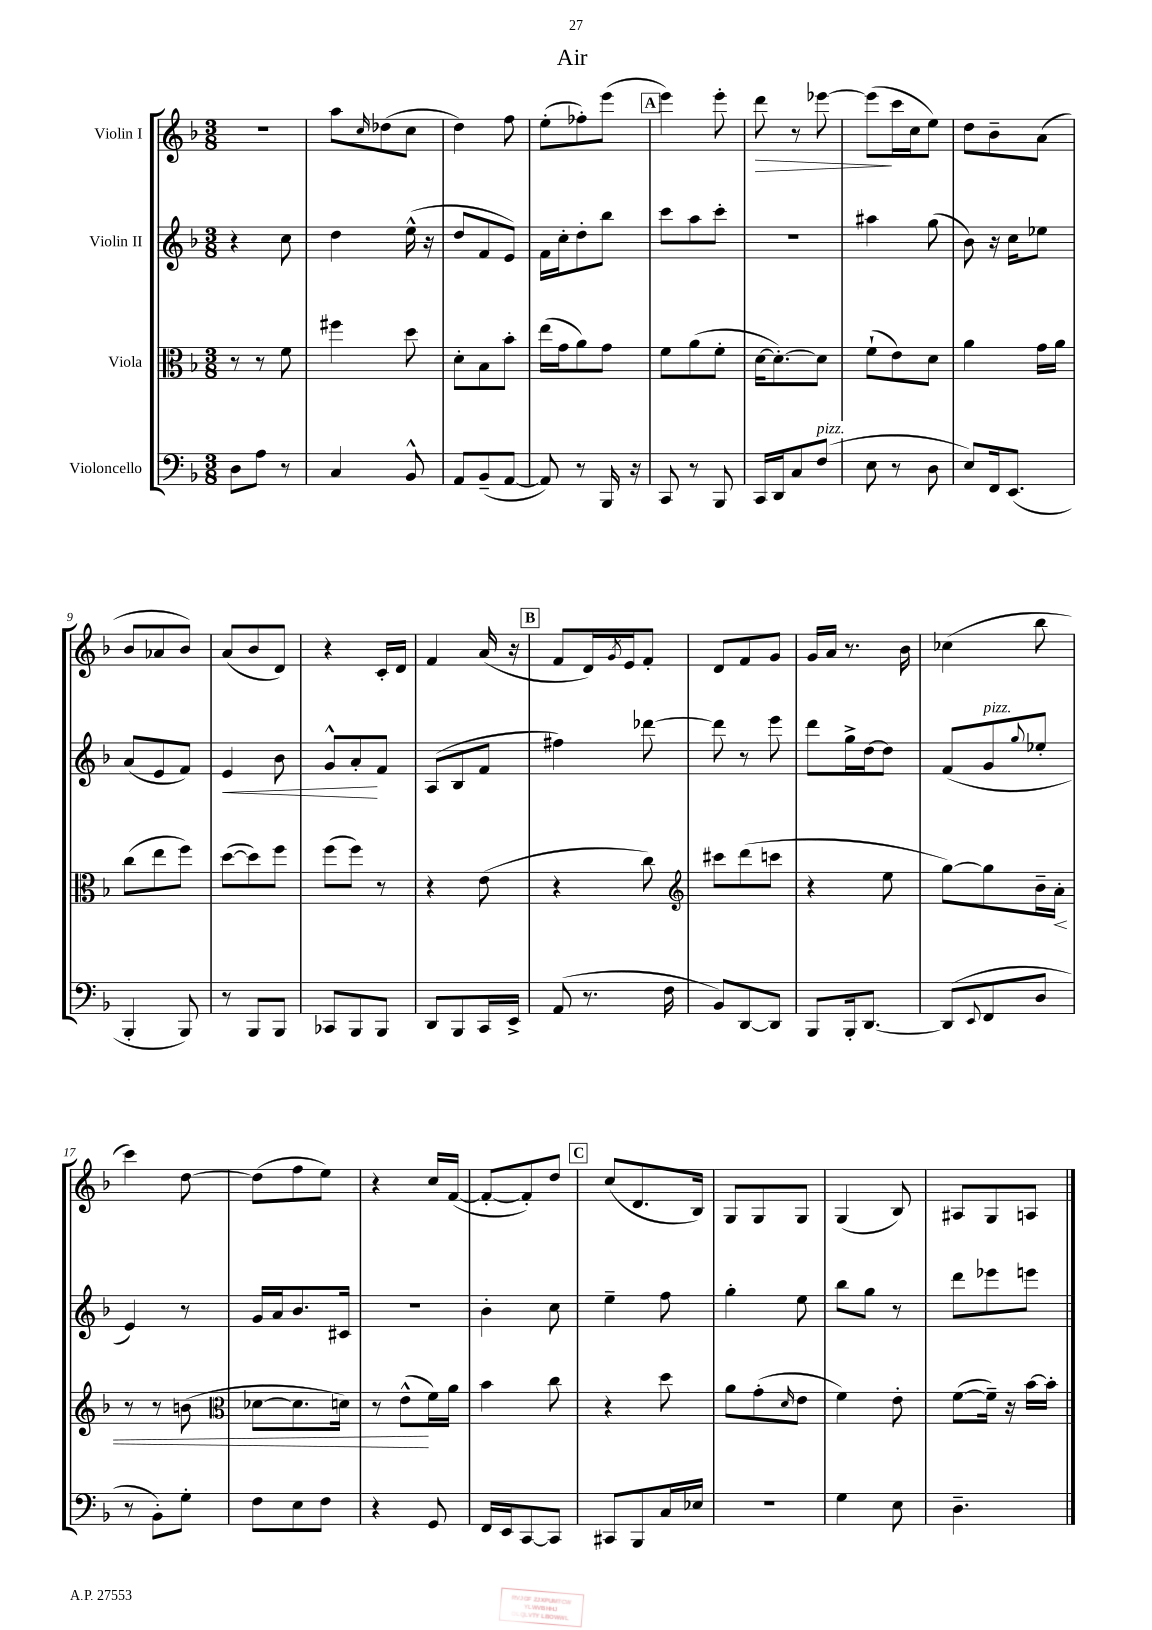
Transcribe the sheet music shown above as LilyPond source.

\header { title = "Air" }
<<
\new StaffGroup <<
\new Staff = "s0" \with { instrumentName = "Violin I" } {
    \clef treble \key f \major \numericTimeSignature \time 3/8
    R4. |
    a''8 \grace { c''16 } des''8( c''8 |
    d''4) f''8 |
    e''8-.( fes''8-.) e'''8( |
    \mark \markup { \box "A" } e'''4) e'''8-. |
    d'''8\> r8 ees'''8~ |
    ees'''8\!( c'''16 c''16 e''8) |
    d''8 bes'8-- a'8( |
    bes'8 aes'8 bes'8) |
    a'8( bes'8 d'8) |
    r4 c'16-. d'16 |
    f'4 a'16( r16 |
    \mark \markup { \box "B" } f'8 d'16) \acciaccatura { g'8 } e'16 f'8-. |
    d'8 f'8 g'8 |
    g'16 a'16 r8. bes'16 |
    ces''4( bes''8 |
    c'''4) d''8~ |
    d''8( f''8 e''8) |
    r4 c''16 f'16~( |
    f'8~-. f'8-.) d''8 |
    \mark \markup { \box "C" } c''8( d'8. bes16) |
    g8 g8 g8 |
    g4( bes8) |
    ais8 g8 a8 \bar "|." |
}
\new Staff = "s1" \with { instrumentName = "Violin II" } {
    \clef treble \key f \major \numericTimeSignature \time 3/8
    r4 c''8 |
    d''4 e''16-^( r16 |
    d''8 f'8 e'8) |
    f'16 c''16-. d''8-. bes''8 |
    \mark \markup { \box "A" } c'''8 a''8 c'''8-. |
    R4. |
    ais''4 g''8( |
    bes'8) r16 c''16 ees''8 |
    a'8( e'8 f'8) |
    e'4\< bes'8 |
    g'8-^ a'8-.\! f'8 |
    a8( bes8 f'8 |
    \mark \markup { \box "B" } fis''4) des'''8~ |
    des'''8 r8 e'''8 |
    d'''8 g''16-> d''16~ d''8 |
    f'8( g'8^\markup { \italic "pizz." } \appoggiatura { g''8 } ees''8-. |
    e'4) r8 |
    g'16 a'16 bes'8. cis'16 |
    R4. |
    bes'4-. c''8 |
    \mark \markup { \box "C" } e''4-- f''8 |
    g''4-. e''8 |
    bes''8 g''8 r8 |
    d'''8 ees'''8 e'''8 \bar "|." |
}
\new Staff = "s2" \with { instrumentName = "Viola" } {
    \clef alto \key f \major \numericTimeSignature \time 3/8
    r8 r8 f'8 |
    fis''4 d''8 |
    d'8-. bes8 bes'8-. |
    e''16( g'16 a'8) g'8 |
    \mark \markup { \box "A" } f'8 a'8( f'8-. |
    d'16~ d'8.~-.) d'8 |
    f'8-!( e'8) d'8 |
    a'4 g'16 a'16 |
    c''8( e''8 f''8) |
    d''8~( d''8) f''8 |
    f''8( f''8) r8 |
    r4 e'8( |
    \mark \markup { \box "B" } r4 c''8) |
    \clef treble cis'''8 d'''8( c'''8 |
    r4 e''8 |
    g''8~) g''8 bes'16-- a'16-.\< |
    r8 r8 b'8( |
    \clef alto des'8~ des'8. d'16) |
    r8 e'8-^\!( f'16) a'16 |
    bes'4 c''8 |
    \mark \markup { \box "C" } r4 d''8 |
    a'8 g'8-.( \grace { d'16 } e'8 |
    f'4) e'8-. |
    f'8~( f'16--) r16 bes'16~ bes'16-. \bar "|." |
}
\new Staff = "s3" \with { instrumentName = "Violoncello" } {
    \clef bass \key f \major \numericTimeSignature \time 3/8
    d8 a8 r8 |
    c4 bes,8-^ |
    a,8 bes,8--( a,8~ |
    a,8) r8 bes,,16 r16 |
    \mark \markup { \box "A" } c,8 r8 bes,,8 |
    c,16 d,16 c8 f8^\markup { \italic "pizz." }( |
    e8 r8 d8 |
    e8) f,16 e,8.( |
    bes,,4-. bes,,8) |
    r8 bes,,8 bes,,8 |
    ces,8 bes,,8 bes,,8 |
    d,8 bes,,8 c,16 e,16-> |
    \mark \markup { \box "B" } a,8( r8. f16 |
    bes,8) d,8~ d,8 |
    bes,,8 bes,,16-. d,8.~ |
    d,8( \appoggiatura { e,8 } f,8 d8 |
    r8 bes,8-.) g8-. |
    f8 e8 f8 |
    r4 g,8 |
    f,16 e,16 c,8~ c,8 |
    \mark \markup { \box "C" } cis,8 bes,,8 c16 ees16 |
    R4. |
    g4 e8 |
    d4.-- \bar "|." |
}
>>
>>
